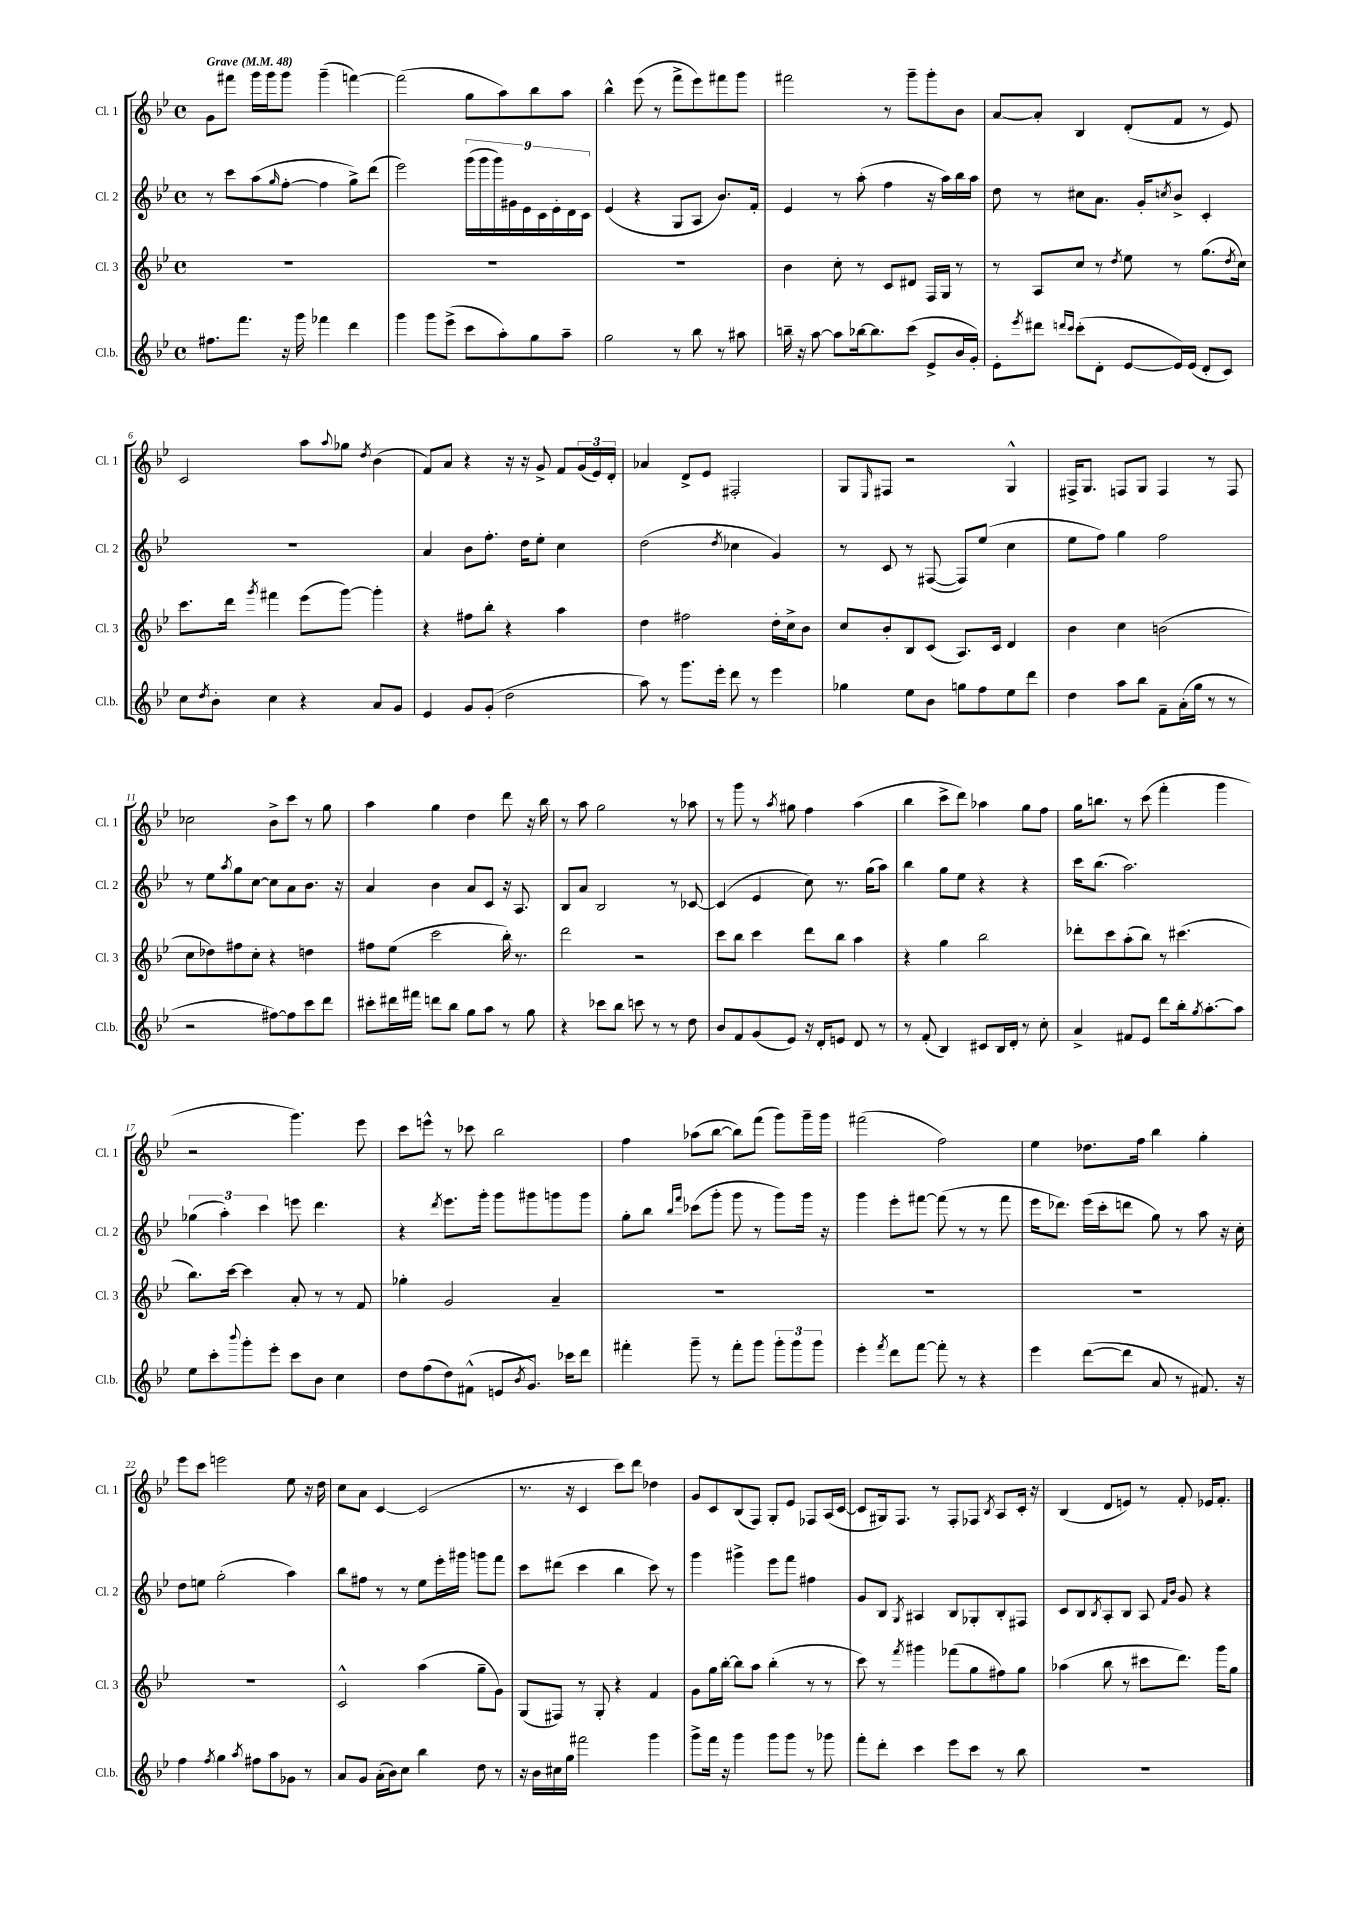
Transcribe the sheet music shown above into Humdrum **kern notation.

**kern	**kern	**kern	**kern
*staff4	*staff3	*staff2	*staff1
*clefG2	*clefG2	*clefG2	*clefG2
*k[b-e-]	*k[b-e-]	*k[b-e-]	*k[b-e-]
*M4/4	*M4/4	*M4/4	*M4/4
*met(c)	*met(c)	*met(c)	*met(c)
*MM48	*MM48	*MM48	*MM48
8.ff#\L	1r	8r	8g\L
.	.	8ccc\L	8fff#\J
8.fff\J	.	.	.
.	.	(8aa\	16ggg\LL
.	.	.	16ggg\J
.	.	16qqgg/	.
16r	.	[8ff'\J	8ggg\J
16ggg\	.	.	.
4fff-\	.	4ff\]	(4ggg~\
4ddd\	.	8gg^\L)	[4fff\)
.	.	(8ddd\J	.
=	=	=	=
4ggg\	1r	2eee-\)	(2fff\]
8ggg\L	.	.	.
(8eee-^\J	.	.	.
8ccc\L	.	(18ggg\LL	8gg\L
.	.	18ggg\	.
.	.	18ggg\)	.
8aa'\)	.	.	8aa\)
.	.	18g#\	.
.	.	18e-\	.
8gg\	.	.	8bb-\
.	.	18c\	.
.	.	18e-'\	.
8aa~\J	.	.	8aa\J
.	.	18d\	.
.	.	18c\JJ	.
=	=	=	=
2gg\	1r	(4e-/	4bb-^^\
.	.	4r	(8eee-\
.	.	.	8r
8r	.	8G/L	8fff^\L
8bb-\	.	8A/J	8eee-\)
8r	.	8.b-/L)	8fff#\
8aa#\	.	.	8ggg\J
.	.	16f'/Jk	.
=	=	=	=
16bb~\	4b-\	4e-/	2fff#\
16r	.	.	.
[8aa\	.	.	.
8aa\]L	8cc'\	8r	.
[16bb-\k	8r	(8aa'\	.
8.bb-\]	.	.	.
.	8c/L	4ff\	8r
(8ccc\J	8d#/J	.	8ggg~\L
8e-^/L	16F/LL	16r	8ggg'\
.	16G/JJ	16aa\LL)	.
16b-/L	8r	16bb-\	8b-\J
16g'/JJ)	.	16aa\JJ	.
=	=	=	=
8e-'\L	8r	8dd\	[8a/L
8qeee-/	.	.	.
8ddd#\J	8A/L	8r	8a'/]J
16qqddd/LL	.	.	.
16qqccc/JJ	.	.	.
(8ccc'\L	8cc/J	8cc#\L	4B-/
8d'\J	8r	8.a\J	.
.	8qdd/	.	.
[8e-/L	8ee-\	.	(8d'/L
.	.	16g'/LK	.
.	.	8qcc/	.
16e-/]L)	8r	8b-^/J	8f/J
(16e-/JJ	.	.	.
8d'/L	(8.gg\L	4c'/	8r
8c/J)	.	.	8e-/)
.	8qdd/	.	.
.	16cc\Jk)	.	.
=	=	=	=
8cc\L	8.ccc\L	1r	2c/
8qdd/	.	.	.
8b-'\J	.	.	.
.	16ddd\Jk	.	.
.	8qggg/	.	.
4cc\	4fff#\	.	.
4r	(8eee-\L	.	8aa\L
.	.	.	8qqaa/
.	[8ggg\J)	.	8gg-\J
.	.	.	8qdd/
8a/L	4ggg'\]	.	(4b-\
8g/J	.	.	.
=	=	=	=
4e-/	4r	4a/	8f/L)
.	.	.	8a/J
8g/L	8ff#\L	8b-\L	4r
(8g'/J	8bb-'\J	8.ff'\J	.
2dd\	4r	.	16r
.	.	16dd\LK	16r
.	.	8ee-'\J	8g^/
.	4aa\	4cc\	8f/L
.	.	.	(24g/L
.	.	.	24e-/)
.	.	.	24d'/JJ
=	=	=	=
8aa\)	4dd\	(2dd\	4a-/
8r	.	.	.
8.ggg\L	2ff#\	.	8d^/L
.	.	.	8e-/J
16eee-'\Jk	.	.	.
.	.	8qdd/	.
8ddd\	.	4cc-\	2F#'/
8r	.	.	.
4eee-\	16dd'\LL	4g/)	.
.	16cc^\J	.	.
.	8b-\J	.	.
=	=	=	=
4gg-\	8cc/L	8r	8G/L
.	.	.	16qqE-/
.	8b-'/	8c/	8F#/J
8ee-\L	8B-/	8r	2r
8b-\J	(8c/J	([8F#/	.
8gg\L	8.A/L)	8F#/]L)	.
8ff\	.	(8ee-/J	.
.	16c/Jk	.	.
8ee-\	4d/	4cc\	4G^^/
8ddd\J	.	.	.
=	=	=	=
4dd\	4b-\	8ee-\L	16F#^/LK
.	.	.	8.G/J
.	.	8ff\J)	.
8aa\L	4cc\	4gg\	8F/L
8bb-\J	.	.	8G/J
8f~\L	(2b\	2ff\	4F/
(16a'\L	.	.	.
16gg\JJ	.	.	.
8r	.	.	8r
8r	.	.	8F/
=	=	=	=
2r	8cc\L	8r	2cc-\
.	8dd-\)	8ee-\L	.
.	.	8qaa/	.
.	8ff#\	8gg\	.
.	8cc'\J	[8cc\J	.
[8ff#\L)	4r	8cc\]L	8b-^\L
8ff#\]	.	8a\	8ccc\J
8ccc\	4dd\	8.b-\J	8r
8ddd\J	.	.	8gg\
.	.	16r	.
=	=	=	=
8ccc#'\L	8ff#\L	4a/	4aa\
16ddd#\L	(8ee-\J	.	.
16fff#\JJ	.	.	.
8ddd\L	2ccc\	4b-\	4gg\
8bb-\J	.	.	.
8gg\L	.	8a/L	4dd\
8aa\J	.	8c/J	.
8r	16bb-'\)	16r	8ddd\
.	8.r	8.A/	.
8gg\	.	.	16r
.	.	.	16bb-\
=	=	=	=
4r	2ddd\	8B-/L	8r
.	.	8a/J	8aa\
8ccc-\L	.	2B-/	2gg\
8bb-\J	.	.	.
8ccc\	2r	.	.
8r	.	.	.
8r	.	8r	8r
8dd\	.	[8c-/	8aa-\
=	=	=	=
8b-/L	8ccc\L	(4c-/]	8r
8f/	8bb-\J	.	8ggg\
(8g/	4ccc\	4e-/	8r
.	.	.	8qaa/
8e-/J)	.	.	8gg#\
16r	8ddd\L	8cc\)	4ff\
16d'/LK	.	.	.
8e/J	8bb-\J	8.r	.
8d/	4aa\	.	(4aa\
.	.	(16gg\LK	.
8r	.	8aa\J)	.
=	=	=	=
8r	4r	4bb-\	4bb-\
(8f'/	.	.	.
4B-/)	4gg\	8gg\L	8ccc^\L
.	.	8ee-\J	8ddd\J)
8c#/L	2bb-\	4r	4aa-\
16B-/L	.	.	.
16d'/JJ	.	.	.
8r	.	4r	8gg\L
8cc'\	.	.	8ff\J
=	=	=	=
4a^/	8ddd-'\L	16ccc\LK	16gg\LK
.	.	(8.bb-\J	8.bb\J
.	8ccc\	.	.
8f#/L	(8aa'\	2.aa\)	8r
8e-/J	8bb-\J)	.	(8ccc\
8ddd\L	8r	.	4fff'\
16bb-'\k	(4.ccc#\	.	.
8qgg/	.	.	.
[8.aa'\	.	.	.
.	.	.	4ggg\
8aa\]J	.	.	.
=	=	=	=
8ee-\L	8.bb-\L)	(6gg-\	2r
8ccc'\	.	.	.
.	.	6aa'\)	.
.	[16ccc\Jk	.	.
8qqbbb-/	.	.	.
8ggg'\	4ccc\]	.	.
.	.	6ccc\	.
8eee-'\J	.	.	.
8ccc\L	8a'/	8eee\	4.ggg\)
8b-\J	8r	4.ddd\	.
4cc\	8r	.	.
.	8f/	.	8eee-\
=	=	=	=
8dd\L	4gg-'\	4r	8ccc\L
(8ff\	.	.	8eee^^\J
.	.	8qddd/	.
8dd\)	2g/	8.eee-\L	8r
(8f#^^\J	.	.	8ccc-\
.	.	16ggg'\Jk	.
8e/L	.	8ggg\L	2bb-\
8qb-/	.	.	.
8.g/J)	.	8ggg#\	.
.	4a~/	8ggg\	.
16ccc-\LK	.	.	.
8ddd\J	.	8ggg\J	.
=	=	=	=
4fff#'\	1r	8gg'\L	4ff\
.	.	8bb-\J	.
.	.	16qqbb-/LL	.
.	.	16qqfff/JJ	.
8ggg~\	.	(8ccc-\L	(8aa-\L
8r	.	8ggg'\J	[8bb-\J
8fff#'\L	.	8ggg\	8bb-\]L)
8ggg\J	.	8r	(8fff\J
12ggg'\L	.	8ggg\L)	8ggg\L)
12ggg\	.	.	.
.	.	16ggg\Jk	16ggg~\L
12ggg\J	.	.	.
.	.	16r	16ggg\JJ
=	=	=	=
4eee-'\	1r	4ggg\	(2fff#\
8qfff/	.	.	.
8ddd\L	.	8eee-'\L	.
[8fff\J	.	[8fff#\J	.
8fff'\]	.	(8fff#\]	2ff\)
8r	.	8r	.
4r	.	8r	.
.	.	8fff#\	.
=	=	=	=
4eee-\	1r	16eee-\LK	4ee-\
.	.	8.ddd-\J)	.
([8ddd\L	.	(16eee-\LL	8.dd-\L
.	.	16ccc'\J	.
8ddd\]J	.	8ddd\J	.
.	.	.	16ff\Jk
8a/	.	8gg\)	4bb-\
8r	.	8r	.
8.f#/)	.	8aa\	4gg'\
.	.	16r	.
16r	.	16cc'\	.
=	=	=	=
4ff\	1r	8dd\L	8eee-\L
.	.	8ee\J	8ccc\J
8qff/	.	.	.
4gg\	.	(2gg'\	2eee\
8qaa/	.	.	.
8ff#\L	.	.	.
8aa\	.	.	.
8g-\J	.	4aa\)	8ee-\
8r	.	.	16r
.	.	.	16dd\
=	=	=	=
8a/L	2c^^/	8bb-\L	8cc\L
8g/J	.	8ff#\J	8a\J
(16a'\LL	.	8r	[4c/
16b-\J)	.	.	.
8cc\J	.	8r	.
4bb-\	(4aa\	8ee-\L	(2c/]
.	.	16eee-'\L	.
.	.	16ggg#\JJ	.
8dd\	8gg~\L	8ggg\L	.
8r	8g\J)	8fff\J	.
=	=	=	=
16r	(8G/L	8ccc\L	8.r
16b-\LL	.	.	.
16cc#\	8F#/J)	(8ddd#\J	.
16gg\JJ	.	.	16r
2fff#\	8r	4ccc\	4c/
.	8G'/	.	.
.	4r	4bb-\	8ccc\L)
.	.	.	8ddd\J
4ggg\	4f/	8ccc\)	4dd-\
.	.	8r	.
=	=	=	=
8ggg^\L	8g\L	4ggg\	8g/L
16fff\Jk	16gg\L	.	8c/
16r	[16bb-'\JJ	.	.
4ggg\	8bb-\]L	4ggg#^\	(8B-/
.	8aa\J	.	8F/J)
8ggg\L	(4bb-'\	8eee-\L	8G'/L
8ggg\J	.	8fff\J	8e-/J
8r	8r	4ff#\	8F-/L
8ggg-\	8r	.	(16A/L
.	.	.	[16c/JJ
=	=	=	=
8fff'\L	8ccc\)	8g/L	8c/]L
8ddd'\J	8r	8B-/J	16G#/k)
.	.	.	8.F/J
.	8qfff/	8qG/	.
4ccc\	4ggg#\	4A#/	.
.	.	.	8r
8eee-\L	(8fff-\L	8B-/L	8F'/L
8ccc\J	8gg\	8G-'/	8F-/J
.	.	.	8qB-/
8r	8ff#\)	8B-'/	8A/L
8bb-\	8gg\J	8F#/J	16c'/Jk
.	.	.	16r
=	=	=	=
1r	(4aa-\	8c/L	(4B-/
.	.	8B-/	.
.	.	8qB-/	.
.	8bb-\	8A'/	8d/L
.	8r	8B-/J	8e/J)
.	8ccc#\L	8A/	8r
.	.	16qqf/LL	.
.	.	16qqb-/JJ	.
.	8.ddd\J)	8g/	8f'/
.	.	4r	16e-/LK
.	16ggg\LK	.	8.f'/J
.	8gg\J	.	.
==	==	==	==
*-	*-	*-	*-
